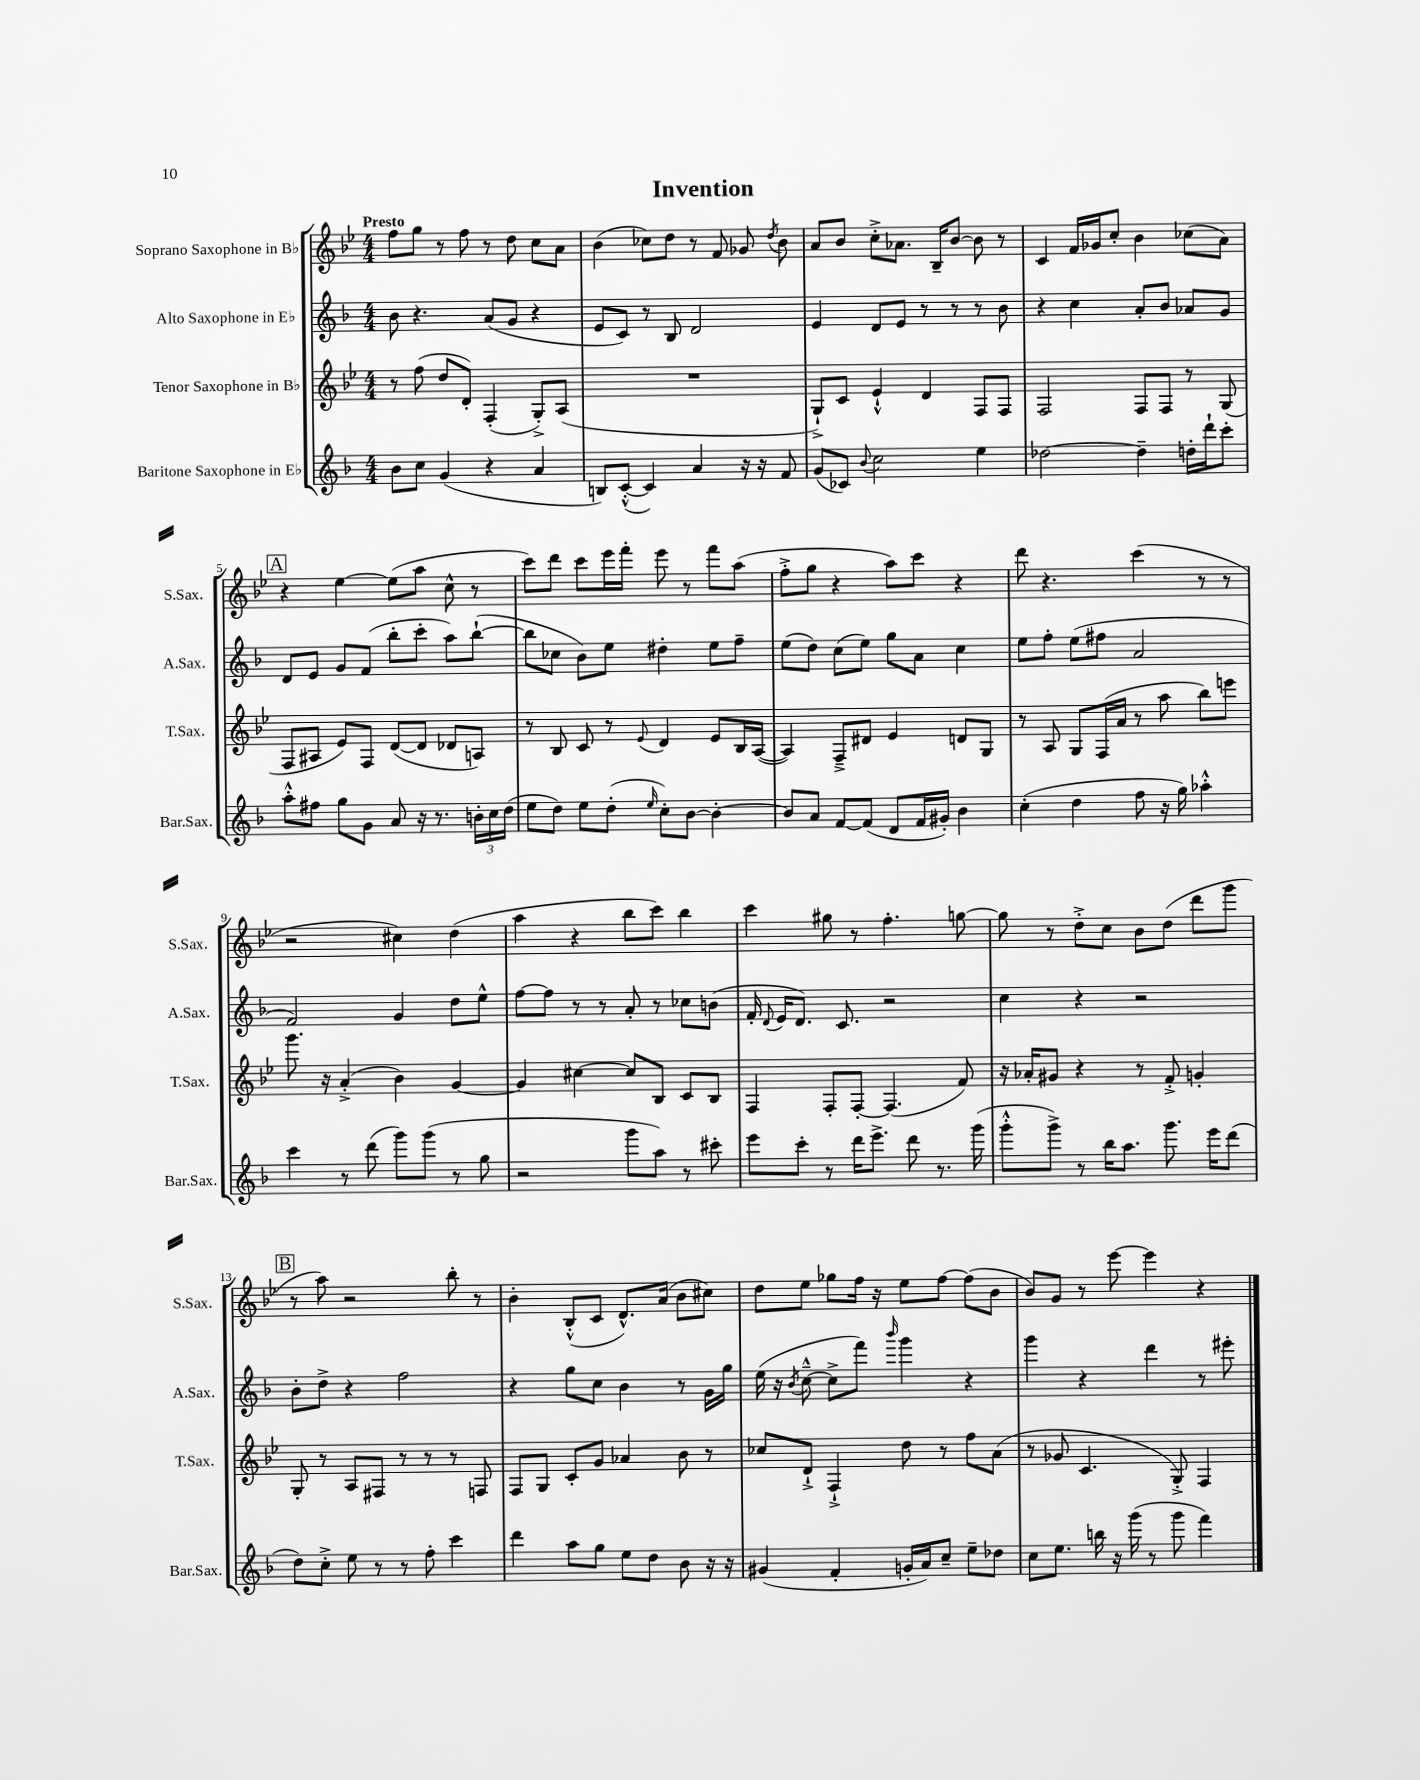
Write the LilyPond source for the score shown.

\header { title = "Invention" }
<<
\new StaffGroup <<
\new Staff = "s0" \with { instrumentName = "Soprano Saxophone in Bb" shortInstrumentName = "S.Sax." } {
    \clef treble \key bes \major \numericTimeSignature \time 4/4 \tempo "Presto"
    \autoBeamOff f''8[ g''8] r8 f''8 r8 d''8 c''8[ a'8] |
    bes'4( ces''8[) d''8] r8 f'8 ges'8 \acciaccatura { d''8 } bes'8 |
    a'8[ bes'8] c''8[-.-> aes'8.] bes16[-- bes'8]~ bes'8 r8 |
    c'4 f'16[ ges'16 c''8]-. bes'4 ces''8[( a'8]) |
    \mark \markup { \box "A" } r4 ees''4~ ees''8[( a''8] c''8-^ r8 |
    c'''8[) d'''8] c'''8[ ees'''16 f'''16]-. ees'''8 r8 f'''8[ a''8]( |
    f''8[-.-> g''8] r4 a''8[) c'''8] r4 |
    d'''8 r4. c'''4( r8 r8 |
    r2 cis''4) d''4( |
    a''4 r4 bes''8[ c'''8]) bes''4 |
    c'''4 gis''8 r8 f''4.-. g''8~ |
    g''8 r8 d''8[-.-> c''8] bes'8[ d''8]( d'''8[ g'''8] |
    \mark \markup { \box "B" } r8 a''8) r2 bes''8-. r8 |
    bes'4-. bes8[-.-^( c'8] d'8.[-^) a'16]( bes'8[ cis''8]) |
    d''8[ ees''8] ges''8[ f''16] r16 ees''8[ f''8]~ f''8[( bes'8] |
    bes'8[) g'8] r8 ees'''8~ ees'''4 r4 \bar "|." |
}
\new Staff = "s1" \with { instrumentName = "Alto Saxophone in Eb" shortInstrumentName = "A.Sax." } {
    \clef treble \key f \major \numericTimeSignature \time 4/4
    \autoBeamOff bes'8 r4. a'8[( g'8] r4 |
    e'8[ c'8]) r8 bes8 d'2 |
    e'4 d'8[ e'8] r8 r8 r8 bes'8 |
    r4 c''4 a'8[-. bes'8] aes'8[ g'8] |
    \mark \markup { \box "A" } d'8[ e'8] g'8[ f'8]( bes''8[-. c'''8]-. a''8[) bes''8]~-!( |
    bes''8[ ces''8] bes'8[) e''8] dis''4-. e''8[ f''8]-- |
    e''8[( d''8]) c''8[( e''8]) g''8[ a'8] c''4 |
    e''8[ f''8]-. e''8[( fis''8] a'2 |
    f'2) g'4 d''8[ e''8]-^ |
    f''8[~ f''8] r8 r8 a'8-. r8 ces''8[ b'8]( |
    f'16-. \appoggiatura { d'8 } e'16[ d'8.]) c'8. r2 |
    c''4 r4 r2 |
    \mark \markup { \box "B" } bes'8[-. d''8]-> r4 f''2 |
    r4 g''8[ c''8] bes'4 r8 g'16[ g''16] |
    e''16( r16 \acciaccatura { bes'8 } c''8~---^ c''8[-> f'''8]) \grace { bes'''16 } g'''4 r4 |
    g'''4 r4 d'''4 r8 eis'''8-. \bar "|." |
}
\new Staff = "s2" \with { instrumentName = "Tenor Saxophone in Bb" shortInstrumentName = "T.Sax." } {
    \clef treble \key bes \major \numericTimeSignature \time 4/4
    \autoBeamOff r8 f''8( d''8[ d'8]-.) f4-.( g8[-.->) a8]( |
    R1 |
    g8[-!->) c'8] ees'4-!-^ d'4 f8[ f8] |
    f2 f8[ f8] r8 g8( |
    \mark \markup { \box "A" } f8[ ais8] ees'8[) f8] d'8[~( d'8] des'8[ a8]) |
    r8 bes8 c'8 r8 \appoggiatura { ees'8 } d'4 ees'8[ bes16 a16]~( |
    a4) f8[---> dis'8] ees'4 d'8[ g8] |
    r8 a8 g8[ f16( a'16] r8 a''8 bes''8[) e'''8] |
    g'''8. r16 a'4-.->( bes'4) g'4~ |
    g'4 cis''4~ cis''8[ bes8] c'8[ bes8] |
    f4 f8[-. f8]~-. f4.( f'8) |
    r16 aes'16[-. gis'8] r4 r8 f'8-.-> g'4-. |
    \mark \markup { \box "B" } g8-. r8 a8[ fis8] r8 r8 r8 f8 |
    f8[ g8] c'8[-. g'8] aes'4 bes'8 r8 |
    ces''8[ d'8]-!-> f4-!-> d''8 r8 f''8[ a'8]( |
    r8 ges'8 c'4. g8-.->) f4 \bar "|." |
}
\new Staff = "s3" \with { instrumentName = "Baritone Saxophone in Eb" shortInstrumentName = "Bar.Sax." } {
    \clef treble \key f \major \numericTimeSignature \time 4/4
    \autoBeamOff bes'8[ c''8] g'4( r4 a'4 |
    b8[) c'8]~-.-^( c'4) a'4 r16 r16 f'8 |
    g'8[( ces'8]) \appoggiatura { bes'8 } c''2 e''4 |
    des''2~ des''4-- d''16[-. d'''16-! c'''8]-. |
    \mark \markup { \box "A" } a''8[-.-^ fis''8] g''8[ g'8] a'8 r16 r8. \tuplet 3/2 { b'16[-. c''16 d''16]( } |
    e''8[ d''8]) e''8[ d''8]-.( \grace { e''16 } c''8[-.) bes'8]~ bes'4~-. |
    bes'8[ a'8] f'8[~ f'8]( d'8[ f'16 gis'16]-.) bes'4 |
    c''4-.( d''4 f''8 r16 g''16) aes''4-.-^ |
    c'''4 r8 d'''8( g'''8[) g'''8]( r8 g''8 |
    r2 g'''8[ a''8]) r8 cis'''8-. |
    e'''8[ c'''8]-. r8 d'''16[ e'''8.]-> d'''8 r8. g'''16( |
    g'''8[-.-^ g'''8]->) r8 bes''16[ a''8.] g'''8. e'''16[ d'''8]( |
    \mark \markup { \box "B" } d''8[) c''8]-.-> e''8 r8 r8 f''8-. c'''4 |
    d'''4 a''8[ g''8] e''8[ d''8] bes'8 r16 r16 |
    gis'4( f'4-. g'16[-. a'16) c''8]-- e''8[-- des''8] |
    c''8[ e''8.] b''16 r16 g'''16( r8 g'''8 f'''4) \bar "|." |
}
>>
>>
